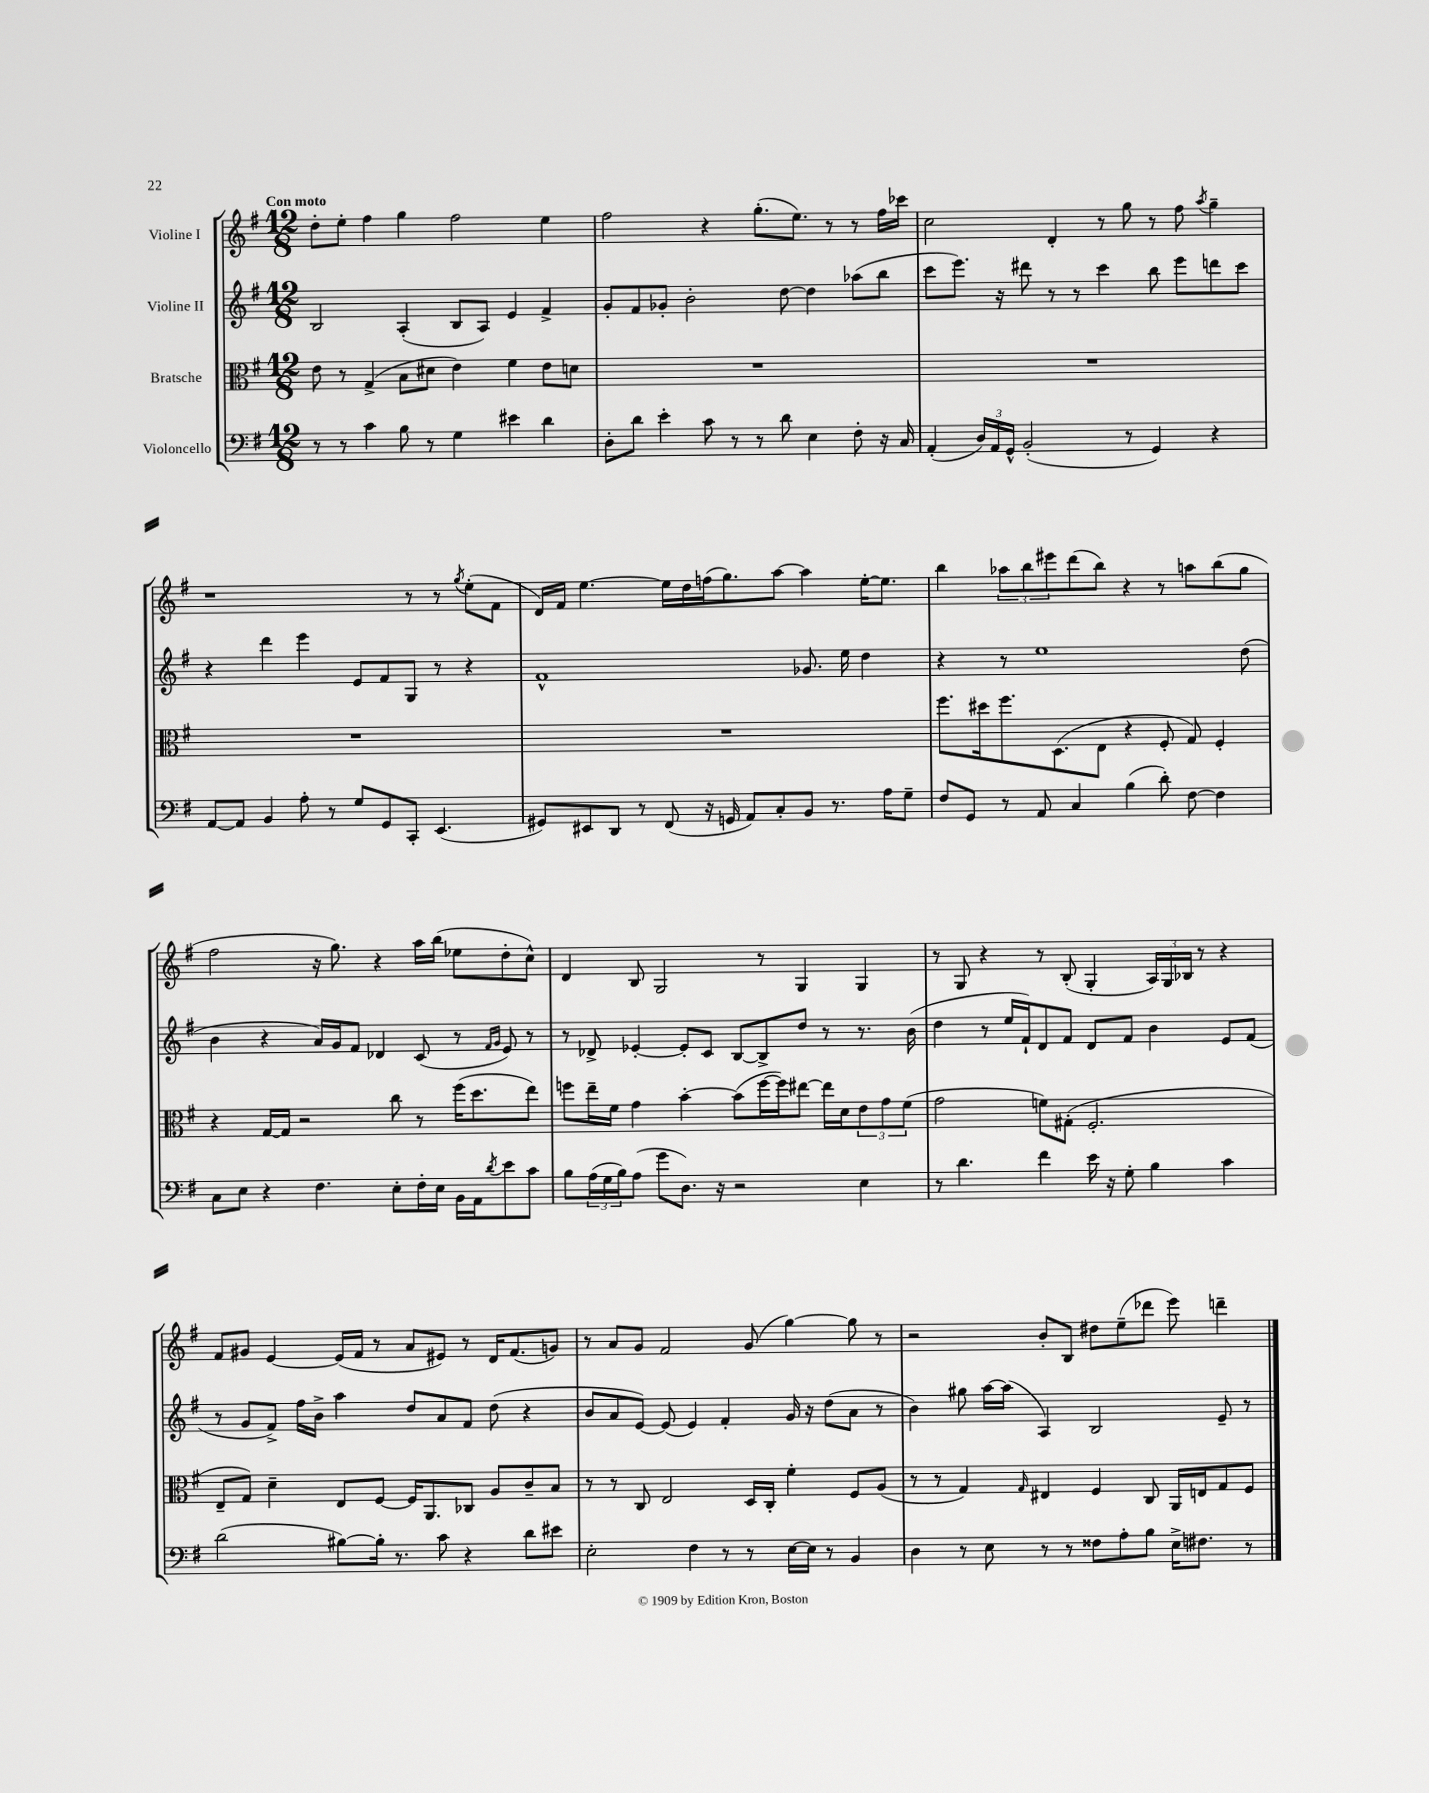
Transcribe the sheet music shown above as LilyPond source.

<<
\new StaffGroup <<
\new Staff = "s0" \with { instrumentName = "Violine I" } {
    \clef treble \key g \major \numericTimeSignature \time 12/8 \tempo "Con moto"
    d''8-. e''8-. fis''4 g''4 fis''2 e''4 |
    fis''2 r4 g''8.-.( e''8.) r8 r8 fis''16 ces'''16 |
    c''2 d'4-. r8 g''8 r8 fis''8 \acciaccatura { a''8 } g''4-- |
    r1 r8 r8 \acciaccatura { g''8 } e''8-.( fis'8 |
    d'16) fis'16 e''4.~ e''16 d''16 f''16( g''8.) a''8~ a''4 e''16~-. e''8. |
    b''4 \tuplet 3/2 { aes''8 b''8 eis'''8 } d'''8( b''8) r4 r8 a''8 b''8( g''8 |
    fis''2 r16 g''8.) r4 a''16 b''16( ees''8 d''8-. c''8-^) |
    d'4 b8 g2 r8 g4 g4 |
    r8 g8 r4 r8 b8-.( g4-. \tuplet 3/2 { a16) g16 bes16 } r8 r4 |
    fis'8 gis'8 e'4~ e'16( fis'16 r8 a'8 eis'8) r8 d'16 fis'8.( g'8) |
    r8 a'8 g'8 fis'2 g'8( g''4~) g''8 r8 |
    r2 b'8-. b8 dis''8 e''8--( des'''8 e'''8) d'''4-- \bar "|." |
}
\new Staff = "s1" \with { instrumentName = "Violine II" } {
    \clef treble \key g \major \numericTimeSignature \time 12/8
    b2 a4-.( b8 a8) e'4 fis'4-> |
    g'8-. fis'8 ges'8-. b'2-. d''8~ d''4 aes''8( b''8 |
    c'''8 e'''8.) r16 dis'''8 r8 r8 c'''4 b''8 e'''8 d'''8 c'''8 |
    r4 d'''4 e'''4 e'8 fis'8 g8 r8 r4 |
    fis'1-^ ges'8. e''16 d''4 |
    r4 r8 e''1 d''8( |
    b'4 r4 a'16) g'16 fis'8 des'4 c'8( r8 \grace { fis'16 g'16 } e'8) r8 |
    r8 des'8-> ees'4~-. ees'8-. c'8 b8~ b8-> d''8 r8 r8. b'16( |
    d''4 r8 e''16 fis'16-!) d'8 fis'8 d'8 fis'8 b'4 e'8 fis'8( |
    r8 g'8 fis'8->) fis''16 b'16-> a''4 d''8 a'8 fis'8 d''8( r4 |
    b'8 a'8 e'8~) e'8( e'4) fis'4-. g'16 r16 d''8( a'8 r8 |
    b'4) gis''8 a''16~ a''16( a4) b2 e'8-- r8 \bar "|." |
}
\new Staff = "s2" \with { instrumentName = "Bratsche" } {
    \clef alto \key g \major \numericTimeSignature \time 12/8
    e'8 r8 g4->( b8 dis'8 e'4) fis'4 e'8 d'8 |
    R1. |
    R1. |
    R1. |
    R1. |
    fis''8. dis''16 fis''8. d8.( e8 r4 fis8-. g8) fis4-. |
    r4 g16~ g16 r2 c''8 r8 fis''16( d''8. e''8) |
    f''8 e''16-- fis'16 g'4 b'4~-. b'8( f''16~ f''16) eis''8~ eis''16 d'16 \tuplet 3/2 { e'8 g'8 fis'8( } |
    g'2 f'8) gis8-.( fis2.-. |
    e8-- g8) d'4-- e8 fis8~ fis16 a,8. ces8 a8 c'8-- b8 |
    r8 r8 c8 e2 d16 c16-. fis'4-. fis8 a8( |
    r8 r8 g4) \grace { g16 } eis4 fis4 c8 a,16 e16 g8 fis8 \bar "|." |
}
\new Staff = "s3" \with { instrumentName = "Violoncello" } {
    \clef bass \key g \major \numericTimeSignature \time 12/8
    r8 r8 c'4 b8 r8 g4 eis'4 d'4 |
    d8-. d'8 e'4-. c'8 r8 r8 d'8 e4 fis8-. r16 c16 |
    a,4-.( \tuplet 3/2 { d16) a,16 g,16-^ } b,2-.( r8 g,4) r4 |
    a,8~ a,8 b,4 a8-. r8 g8 g,8 c,8-. e,4.( |
    gis,8) eis,8 d,8 r8 fis,8( r16 g,16 a,8) c8-. b,8 r8. a16 g8-- |
    fis8 g,8 r8 a,8 c4 b4( d'8-.) fis8~ fis4 |
    c8 e8 r4 fis4. e8-. fis16-. e16 b,16 a,16 \acciaccatura { d'8 } e'8 c'8 |
    b8 \tuplet 3/2 { a16( g16 b16) } a8( g'8 d8.) r16 r2 e4 |
    r8 d'4. fis'4 e'16 r16 g8-. b4 c'4 |
    d'2( bis8~) bis16-. r8. c'8 r4 d'8 eis'8 |
    e2-. fis4 r8 r8 e16~ e16 r8 b,4 |
    d4 r8 e8 r8 r8 fisis8 a8-. b8 e16-> fis8. r8 \bar "|." |
}
>>
>>
\layout { \context { \Score \remove "Bar_number_engraver" } }
